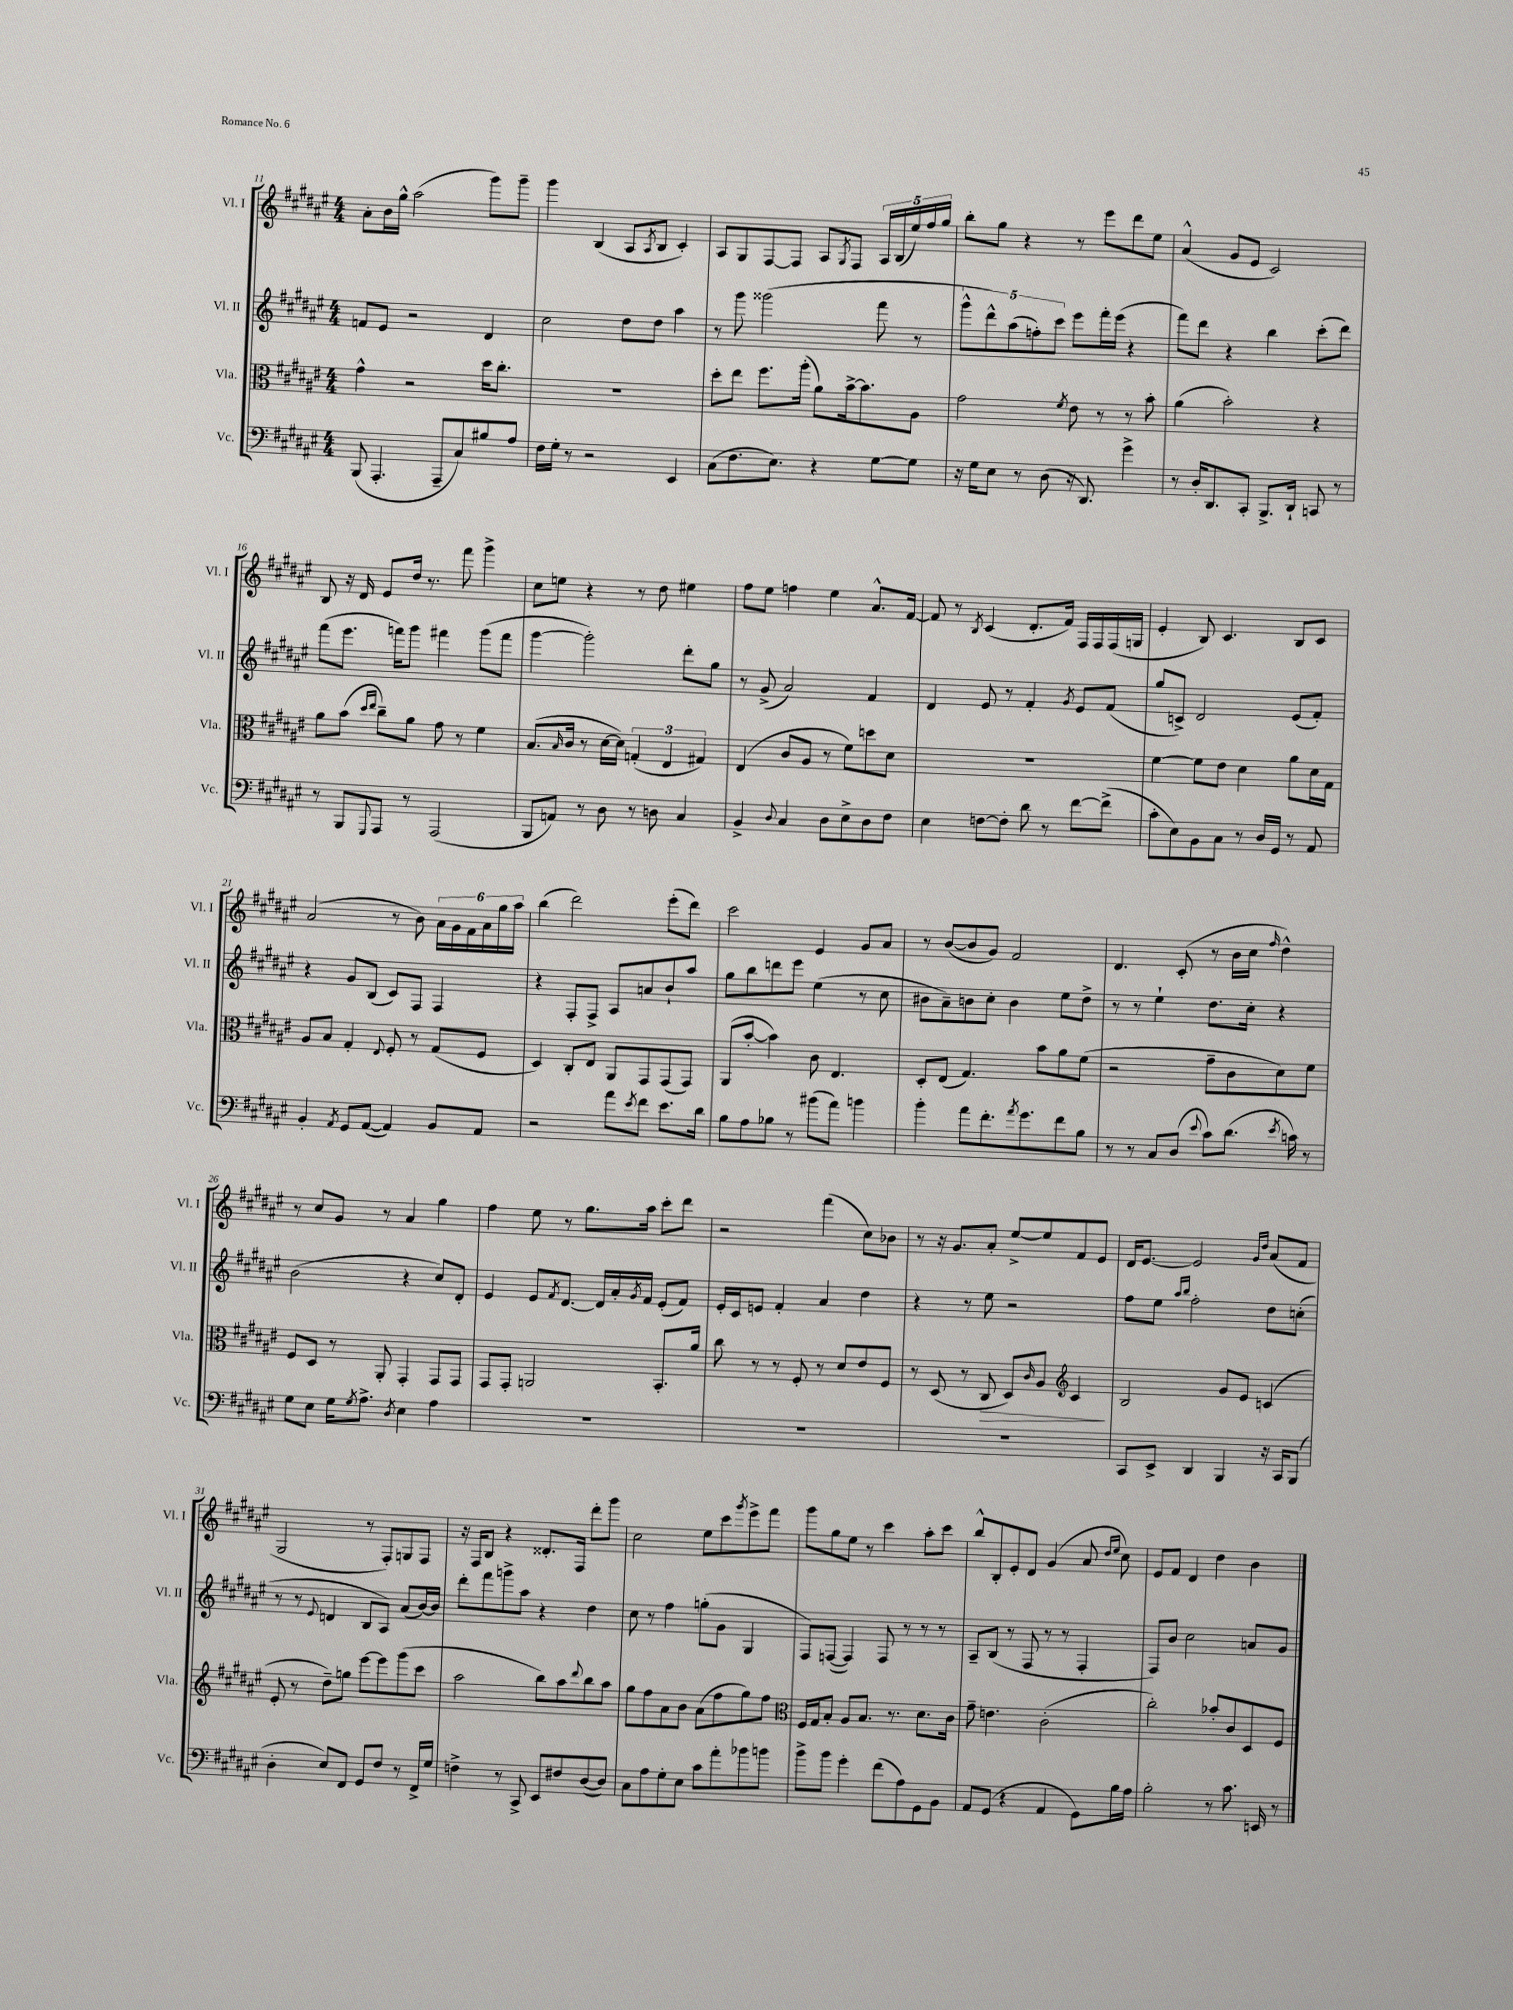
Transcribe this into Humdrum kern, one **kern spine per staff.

**kern	**kern	**kern	**kern
*staff4	*staff3	*staff2	*staff1
*clefF4	*clefC3	*clefG2	*clefG2
*k[f#c#g#d#a#e#]	*k[f#c#g#d#a#e#]	*k[f#c#g#d#a#e#]	*k[f#c#g#d#a#e#]
*M4/4	*M4/4	*M4/4	*M4/4
(8BBB	4g#^^	8f	8a#'
4.AAA#'	.	8e#	16b
.	.	.	16gg#^^
.	2r	2r	(2aa#
8AAA#~	.	.	.
8C#)	.	.	.
8B#	16dd#	4d#	8ggg#)
.	8.cc#'	.	.
8A#	.	.	8ggg#~
=	=	=	=
16F#	1r	2cc#	4ggg#
16G#'	.	.	.
8r	.	.	.
2r	.	.	(4B
.	.	8dd#	8A#
.	.	.	8qA#
.	.	8dd#	8B
4EE#	.	4aa#	4c#')
=	=	=	=
(8C#	8dd#'	8r	8A#
8.F#	8ee#	8ggg#	8G#
.	8.ff#	(2ggg##	[8F#
8.E#)	.	.	.
.	.	.	8F#]
.	(16aa#'	.	.
4r	8a#)	.	8A#
.	.	.	8qG#
.	[16b^	.	8F#
.	8.b]	.	.
[8G#	.	8fff#	20A#
.	.	.	(20B
.	.	.	20ee#)
8G#]	8A#	8r	.
.	.	.	20ff#
.	.	.	20gg#
=	=	=	=
16r	2g#	10ggg#^^	8bb'
16G#	.	.	.
.	.	10ddd#^^)	.
8E#	.	.	8gg#
.	.	(10aa#	.
8r	.	.	4r
.	.	10ff')	.
(8D#	.	.	.
.	.	10ccc#	.
.	8qf#	.	.
16r	8e#	8eee#	8r
8.DD#)	.	.	.
.	8r	16fff#'	8eee#
.	.	(16eee#	.
4g#^	8r	4r	8ddd#
.	8b'	.	8ee#
=	=	=	=
8r	(4a#	8fff#)	(4a#^^
16D#'	.	8ddd#	.
8.DD#	.	.	.
.	2b')	4r	8g#
8CC#'	.	.	8e#
8.BBB^	.	4bb	2c#)
16DD#`	.	.	.
8CC	4r	(8ccc#'	.
8r	.	8ddd#)	.
=	=	=	=
8r	8a#	(8fff#	8B
8BBB	(8b	8.eee#	16r
.	.	.	16d#
.	16qqdd#	.	.
8qqGGG#	16qqee#	.	.
8AAA#	8cc#~)	.	8e#
.	.	16fff)	.
8r	8a#	8ggg#	16dd#
.	.	.	8.r
(2AAA#	8g#	4fff#	.
.	8r	.	8fff#
.	4f#	(8ggg#	4ggg#^
.	.	8fff#	.
=	=	=	=
8BBB	(8.B	[4ggg#	8cc#
8AA)	.	.	8ee
.	16qqB	.	.
.	16c#	.	.
8r	8r	2ggg#'])	4r
8D#	[16d#	.	.
.	16d#])	.	.
8r	(6G'	.	8r
8D	.	.	8dd#
.	6E#	.	.
4C#	.	8ddd#'	4ee#
.	6G#)	.	.
.	.	8gg#	.
=	=	=	=
4BB^	(4E#	8r	8ff#
.	.	(8g#^	8ee#
8qqD#	.	.	.
4C#	8c#	2a#)	4ff
.	8A#	.	.
8D#	8r	.	4ee#
8E#^	8f#)	.	.
8D#	8dd	4f#	8.a#^^
8F#	8d#	.	.
.	.	.	[16f#
=	=	=	=
4E#	1r	4d#	8f#]
.	.	.	8r
.	.	.	8qB
[8F	.	8e#	(4c#
8F']	.	8r	.
8d#	.	4f#'	8.d#'
8r	.	.	.
.	.	.	16f#)
.	.	8qg#	.
[8f#	.	8e#	16F#
.	.	.	16F#
(8f#^]	.	(8f#	(16F#
.	.	.	16G
=	=	=	=
8c#'	[4f#	8gg#	4e#'
8E#)	.	8c^)	.
8BB	8f#]	2d#	8B)
8C#	8e#	.	4.c#
8r	4d#	.	.
16D#	.	.	.
16GG#	.	.	.
8r	8a#	(8e#	8B
8AA#	16d#	8f#')	8c#
.	16G#	.	.
=	=	=	=
4BB'	8A#	4r	(2a#
.	8B	.	.
8qAA#	.	.	.
8GG#	4G#'	8g#	.
([8AA#	.	(8B	.
.	8qqE#	.	.
4AA#])	8F#'	8c#)	8r
.	8r	8F#	8b)
8BB	(8G#	4F#	24a#
.	.	.	24g#
.	.	.	24f#
8AA#	8F#	.	24a#
.	.	.	24gg#
.	.	.	24aa#
=	=	=	=
2r	4D#)	4r	(4bb
.	8C#'	8F#'	2ddd#)
.	8E#	8F#^	.
8a#	8AA#	8A#	.
8qe#	.	.	.
8f#	8GG#	8a	.
8.e#	(8GG#	8b`	(8eee#'
.	8GG#)	8aa#	8ddd#)
16d#	.	.	.
=	=	=	=
8B	(8AA#	8gg#	2ccc#
8A#	[8b'	8bb	.
8B-	4b])	8ddd	.
8r	.	8eee#	.
(8b#	8c#	(4ee#	4e#
8a#)	4.E#	.	.
4b	.	8r	8g#
.	.	8cc#	8a#
=	=	=	=
4b'	8D#'	8b#	8r
.	(8E#	8a#~)	([8b
8a#	4.G#)	8b	8b]
8.f#'	.	8cc#'	8g#)
.	.	4b	2f#
8qa#	.	.	.
8.g#	.	.	.
.	8b	.	.
8f#	8a#	8ee#	.
8B	(8f#	8dd#^	.
=	=	=	=
8r	2r	8r	4.d#
8r	.	8r	.
8C#	.	4ee#`	.
(8D#	.	.	(8c#'
8qqe#	.	.	.
8c#)	8g#~	8.dd#	8r
(8.d#	8c#	.	16b
.	.	16cc#'	16cc#
.	.	.	16qqff#
.	8d#)	4r	4dd#^^)
8qe#	.	.	.
16c)	.	.	.
8r	8f#	.	.
=	=	=	=
8G#	8F#	(2b	8r
8E#	8D#	.	8cc#
16G#	8r	.	8g#
8qG#	.	.	.
8.A#^	.	.	.
.	8AA#'	.	8r
8qD#	.	.	.
4E#	4GG#'	4r	4a#
4A#	8GG#	8cc#)	4gg#
.	8GG#	8d#'	.
=	=	=	=
1r	8GG#	4e#	4ff#
.	8GG#'	.	.
.	2AA	8e#	8ee#
.	.	8qf#	.
.	.	[8.d#	8r
.	.	.	8.gg#
.	.	16d#]	.
.	.	16a#'	.
.	.	8qg#	.
.	.	16f#	16aa#
.	8.BB'	(8e#'	8ccc#'
.	.	8f#)	8ddd#
.	16a#	.	.
=	=	=	=
1r	8cc#	16e#'	2r
.	.	16c#	.
.	8r	8e	.
.	8r	4f#'	.
.	8F#'	.	.
.	8r	4a#	(4fff#
.	8d#	.	.
.	8e#	4dd#	8cc#)
.	8F#	.	8b-
=	=	=	=
1r	8r	4r	8r
.	(8D#	.	16r
.	.	.	8.g#
.	8r	8r	.
.	8C#	8ee#	8a#'
.	8D#)	2r	[8ee#^
.	16qqc#	.	.
.	8A#	.	8ee#]
*	*clefG2	*	*
.	4c#	.	8f#
.	.	.	8e#
=	=	=	=
8CC#	2B	8ff#	16d#
.	.	.	[8.e#
8EE#^	.	8ee#	.
.	.	16qqaa#	.
.	.	16qqbb	.
4DD#	.	2ff#'	2e#]
4BBB	8g#	.	.
.	8e#	.	.
.	.	.	16qqg#
.	.	.	16qqdd#
16r	(4c	8dd#	(8a#
16CC#	.	.	.
(8BBB	.	(8cc'	8f#
=	=	=	=
4D#'	8e#'	8r	2G#
.	8r	8r	.
.	.	8qqe#	.
8E#)	8dd#~)	4d	.
8FF#	8gg	.	.
8GG#	[8eee#	8B	8r
8F#	8eee#]	8A#)	8F#')
8r	(8ggg#	(8a#	8G
16FF#^	8ccc#	[16b)	8F#
16G#	.	16b]	.
=	=	=	=
4F^	2aa#	8ddd#'	16r
.	.	.	16F#
.	.	8fff#	8B
8r	.	8ggg^	4r
8CC#^	.	8aa#	.
8EE#	8bb)	4r	8.d##'
8F#	8aa#	.	.
.	.	.	16F#
.	8qqddd#	.	.
([8D#	8bb	4dd#	8ddd#'
8D#])	8aa#	.	8ggg#
=	=	=	=
8C#	8gg#	8cc#	2cc#
8A#	8ff#	8r	.
8G#'	8a#	4ff#	.
8E#	8b	.	.
8c#	(8a#	(8gg'	8ee#
8a#'	8ff#	8g#	8ccc#
.	.	.	8qggg#
8b-	8gg#)	4G#	8eee#^
8b	8ff#	.	8fff#
=	=	=	=
*	*clefC3	*	*
8b^	16F#	8F#)	8ggg#
.	16G#	.	.
8b	8B'	([8F	8gg#
4g#'	8A#	4F])	8ee#
.	8.B	.	8r
(8f#	.	8F	4ccc#
.	8.r	.	.
8A#)	.	8r	.
8GG#	8.d#	8r	8aa#'
8BB	.	8r	8ccc#
.	16c#	.	.
=	=	=	=
8AA#	8g#~	8A#~	8bb^^
(8GG#	4.e	(8B	8B'
4r	.	8r	8e#'
.	.	8F#	8d#
4AA#	(2c#'	8r	(4g#
.	.	8r	.
8GG#)	.	4F#'	8a#
.	.	.	16qqdd#
.	.	.	16qqee#
16B	.	.	8cc#)
16A#	.	.	.
=	=	=	=
2B'	2cc#')	8F#)	8e#
.	.	8b	8f#
.	.	2cc#	4d#
8r	8b-'	.	4dd#
8.c#	8c#	.	.
.	8D#	8a	4b
16EE	.	.	.
8r	8F#	8g#	.
==	==	==	==
*-	*-	*-	*-
